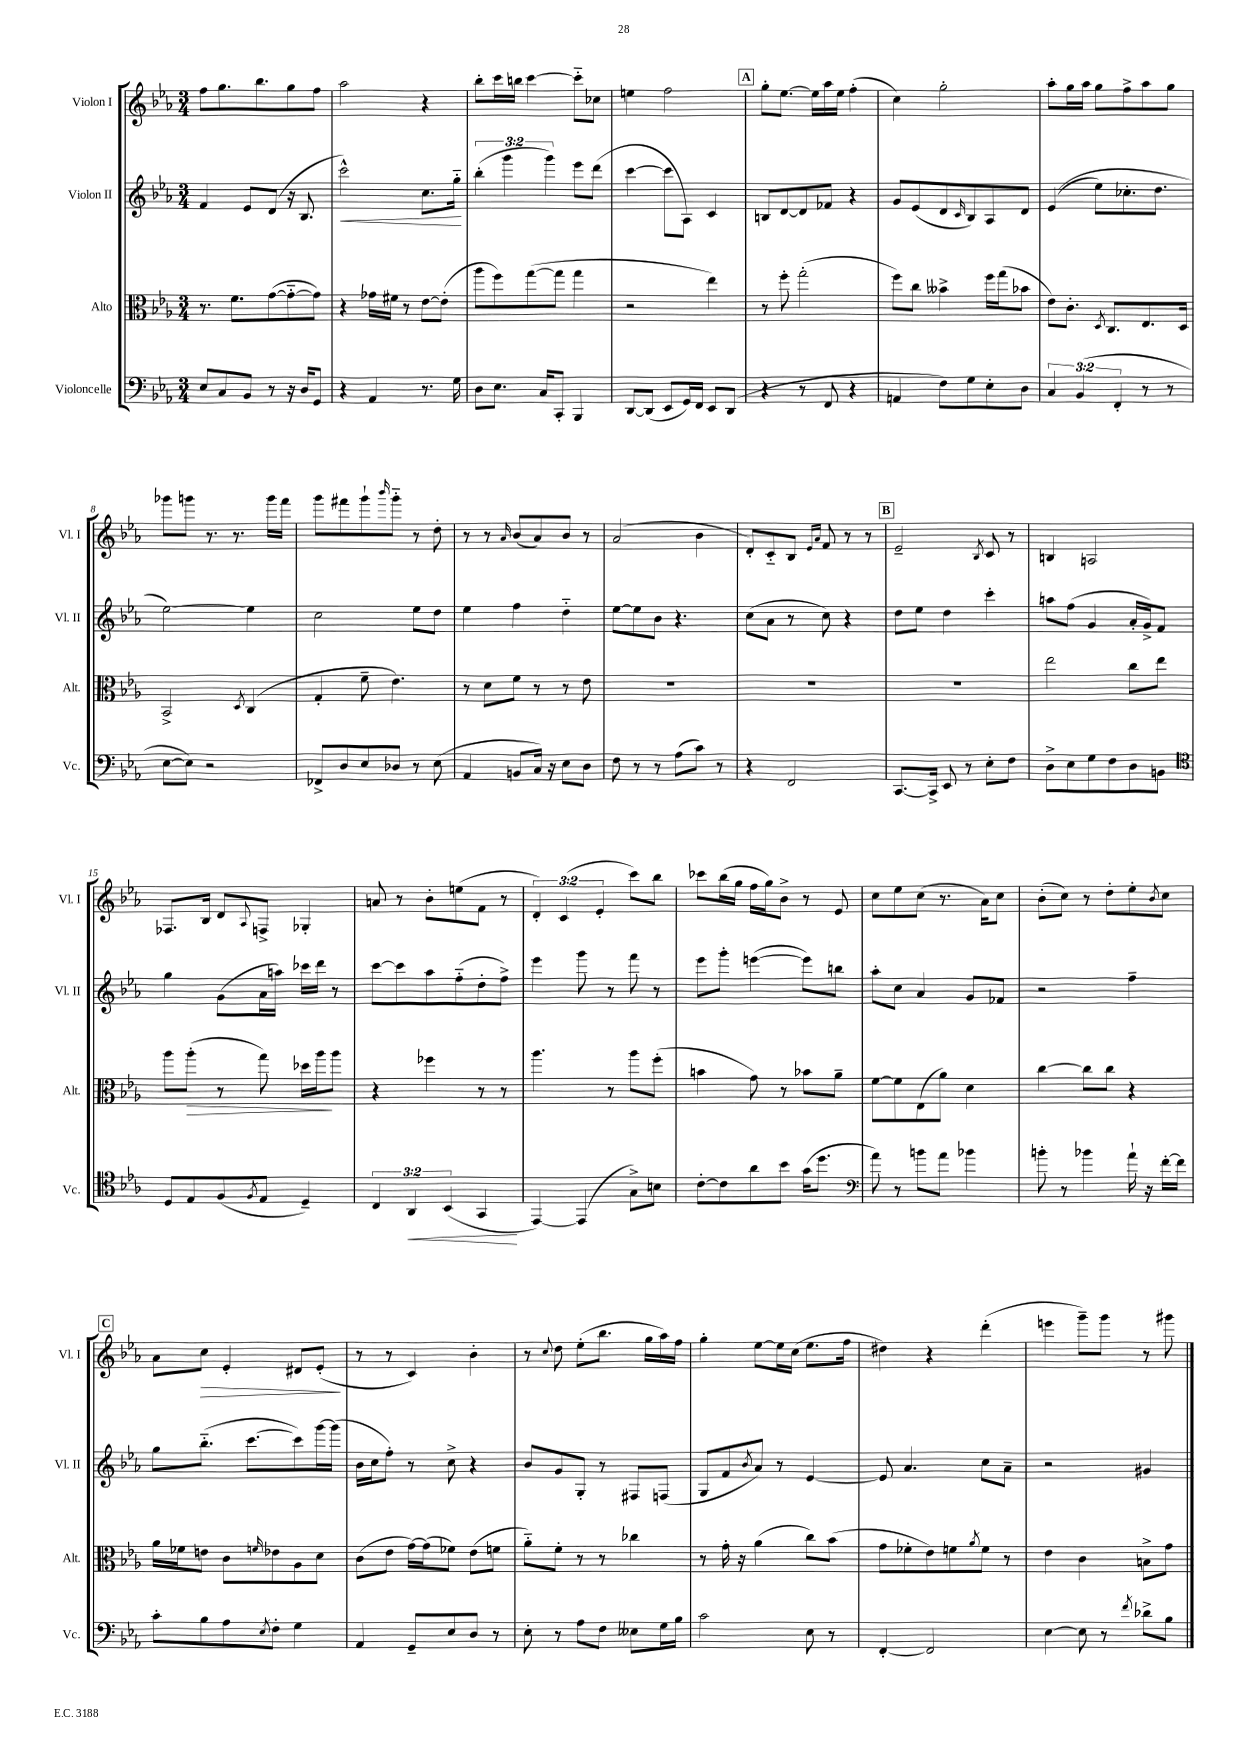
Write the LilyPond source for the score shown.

<<
\new StaffGroup <<
\new Staff = "s0" \with { instrumentName = "Violon I" shortInstrumentName = "Vl. I" } {
    \clef treble \key ees \major \numericTimeSignature \time 3/4 \override Staff.TupletNumber.text = #tuplet-number::calc-fraction-text
    f''8 g''8. bes''8. g''8 f''8 |
    aes''2 r4 |
    bes''8-. c'''16 b''16 c'''4~ c'''8-_ ces''8 |
    e''4 f''2 |
    \mark \markup { \box "A" } g''8-. ees''8.~ ees''16 aes''16 ees''16 f''4-.( |
    c''4) g''2-. |
    aes''8-. g''16 aes''16 g''8 f''8-> aes''8 g''8 |
    ges'''8 g'''8 r8. r8. g'''16 f'''16 |
    g'''8 fis'''8 g'''8-! \grace { bes'''16 } g'''8-_ r8 d''8-. |
    r8 r8 \grace { aes'16 } bes'8( aes'8) bes'8 r8 |
    aes'2( bes'4 |
    d'8-.) c'8-_ bes8 \grace { ees'16 aes'16 } f'8 r8 r8 |
    \mark \markup { \box "B" } ees'2-- \acciaccatura { bes8 } c'8 r8 |
    b4 a2 |
    fes8. bes16 d'8 \appoggiatura { aes8 } f8-> ges4-. |
    a'8 r8 bes'8-. e''8( f'8 r8 |
    \tuplet 3/2 { d'4-.) c'4( ees'4-. } c'''8) bes''8 |
    ces'''8 bes''16( g''16 f''16 g''16) bes'8-> r8 ees'8 |
    c''8 ees''8 c''8( r8. aes'16) c''8 |
    bes'8-.( c''8) r8 d''8-. ees''8-. \acciaccatura { bes'8 } c''8 |
    \mark \markup { \box "C" } aes'8 c''8\> ees'4-. dis'8 ees'8-.\!( |
    r8 r8 c'4) bes'4-. |
    r8 \appoggiatura { c''8 } d''8 ees''8-.( bes''8. g''16 aes''16) f''16 |
    g''4-. ees''8~ ees''16 c''16( ees''8. f''16 |
    dis''4) r4 d'''4-.( |
    e'''4 g'''8--) g'''8 r8 gis'''8 \bar "|." |
}
\new Staff = "s1" \with { instrumentName = "Violon II" shortInstrumentName = "Vl. II" } {
    \clef treble \key ees \major \numericTimeSignature \time 3/4 \override Staff.TupletNumber.text = #tuplet-number::calc-fraction-text
    f'4 ees'8 d'8( r16 bes8. |
    c'''2-^\<) c''8. g''16-_\! |
    \tuplet 3/2 { bes''4-.( g'''4 g'''4) } ees'''8 d'''8( |
    c'''4~ c'''8 aes8) c'4 |
    \mark \markup { \box "A" } b8 d'8~ d'8 fes'8 r4 |
    g'8 ees'8( d'8 \grace { c'16 } bes8) aes8 d'8 |
    ees'4(\( ees''8) ces''8.-. d''8. |
    ees''2~\) ees''4 |
    c''2 ees''8 d''8 |
    ees''4 f''4 d''4-_ |
    ees''8~ ees''8 bes'8 r4. |
    c''8( aes'8 r8 c''8) r4 |
    \mark \markup { \box "B" } d''8 ees''8 d''4 c'''4-. |
    a''8 f''8( g'4 aes'16-. g'16->) f'8 |
    g''4 g'8( aes'16 a''16) ces'''16 d'''16 r8 |
    c'''8~ c'''8 aes''8 f''8-_( d''8-. f''8->) |
    ees'''4 g'''8 r8 f'''8 r8 |
    ees'''8 g'''8-. e'''4~( e'''8) b''8 |
    aes''8-. c''8 aes'4 g'8 fes'8 |
    r2 f''4-- |
    \mark \markup { \box "C" } g''8 bes''8.-_( c'''8.~ c'''8) g'''16~ g'''16( |
    bes'16 c''16 f''8-.) r8 c''8-> r4 |
    bes'8 g'8 g8-. r8 fis8 f8( |
    g8 f'8 \acciaccatura { bes'8 } aes'8) r8 ees'4~ |
    ees'8 aes'4. c''8 aes'8-- |
    r2 gis'4 \bar "|." |
}
\new Staff = "s2" \with { instrumentName = "Alto" shortInstrumentName = "Alt." } {
    \clef alto \key ees \major \numericTimeSignature \time 3/4
    r8. f'8. g'8~( g'8~-_ g'8) |
    r4 ges'16 fis'16 r8 ees'8~ ees'8-.( |
    aes''8 f''8) g''8~( g''8 g''4 |
    r2 ees''4) |
    \mark \markup { \box "A" } r8 f''8-. g''2-.( |
    f''8) c''8 beses'4-> f''16 g''16( bes'8 |
    ees'8) c'8.-. \acciaccatura { d8 } c8. ees8. d16 |
    bes,2-> \acciaccatura { d8 } c4( |
    g4-. f'8-- ees'4.) |
    r8 d'8 f'8 r8 r8 ees'8 |
    R2. |
    R2. |
    \mark \markup { \box "B" } R2. |
    ees''2 c''8 ees''8 |
    aes''8 aes''8-.\>( r8 g''8) des''16 aes''16\! aes''8 |
    r4 fes''4 r8 r8 |
    aes''4. r8 aes''8 f''8-.( |
    b'4 g'8) r8 bes'8 aes'8-- |
    f'8~ f'8 ees8( aes'8) d'4 |
    c''4~ c''8 c''8 r4 |
    \mark \markup { \box "C" } aes'16 fes'16 e'8 c'8 \grace { f'16 } ees'8 aes8 d'8 |
    c'8( ees'8 g'16~) g'16( fes'8) ees'8( f'8 |
    aes'8-_) f'8-. r8 r8 ces''4 |
    r8 g'16-. r16 aes'4( c''8) bes'8( |
    g'8 fes'8-. ees'8) f'8 \acciaccatura { aes'8 } f'8 r8 |
    ees'4 c'4 b8-> g'8 \bar "|." |
}
\new Staff = "s3" \with { instrumentName = "Violoncelle" shortInstrumentName = "Vc." } {
    \clef bass \key ees \major \numericTimeSignature \time 3/4 \override Staff.TupletNumber.text = #tuplet-number::calc-fraction-text
    ees8 c8 bes,8 r8 r16 d16 g,8 |
    r4 aes,4 r8. g16 |
    d8 ees8. c16 c,8-. bes,,4 |
    d,8~ d,8( ees,8 g,16) f,16 ees,8 d,8( |
    \mark \markup { \box "A" } r4 r8 f,8 r4 |
    a,4 f8) g8 ees8-. d8 |
    \tuplet 3/2 { c4 bes,4( f,4-. } r8 r8 |
    ees8~ ees8) r2 |
    fes,8-> d8 ees8 des8 r8 ees8( |
    aes,4 b,8 c16) r16 ees8 d8 |
    f8 r8 r8 aes8( c'8) r8 |
    r4 f,2 |
    \mark \markup { \box "B" } c,8.~ c,16-> ees,8 r8 ees8-. f8 |
    d8-> ees8 g8 f8 d8 b,8 |
    \clef tenor d8 ees8 f8( \acciaccatura { f8 } ees8 d4--) |
    \tuplet 3/2 { c4 aes,4\< bes,4( } g,4\! |
    ees,4~) ees,4( g8->) b8 |
    c'8~-. c'8 aes'8 bes'8 g'16( d''8. |
    \clef bass aes'8) r8 b'8 aes'8 bes'4 |
    b'8-. r8 bes'4 aes'16-! r16 f'16~-. f'16 |
    \mark \markup { \box "C" } c'8-. bes8 aes8 \acciaccatura { ees8 } f8-. g4 |
    aes,4 g,8-- ees8 d8 r8 |
    ees8-. r8 aes8 f8 eeses8 g16 bes16 |
    c'2 ees8 r8 |
    f,4~-. f,2 |
    ees4~ ees8 r8 \acciaccatura { f'8 } des'8-> bes8 \bar "|." |
}
>>
>>
